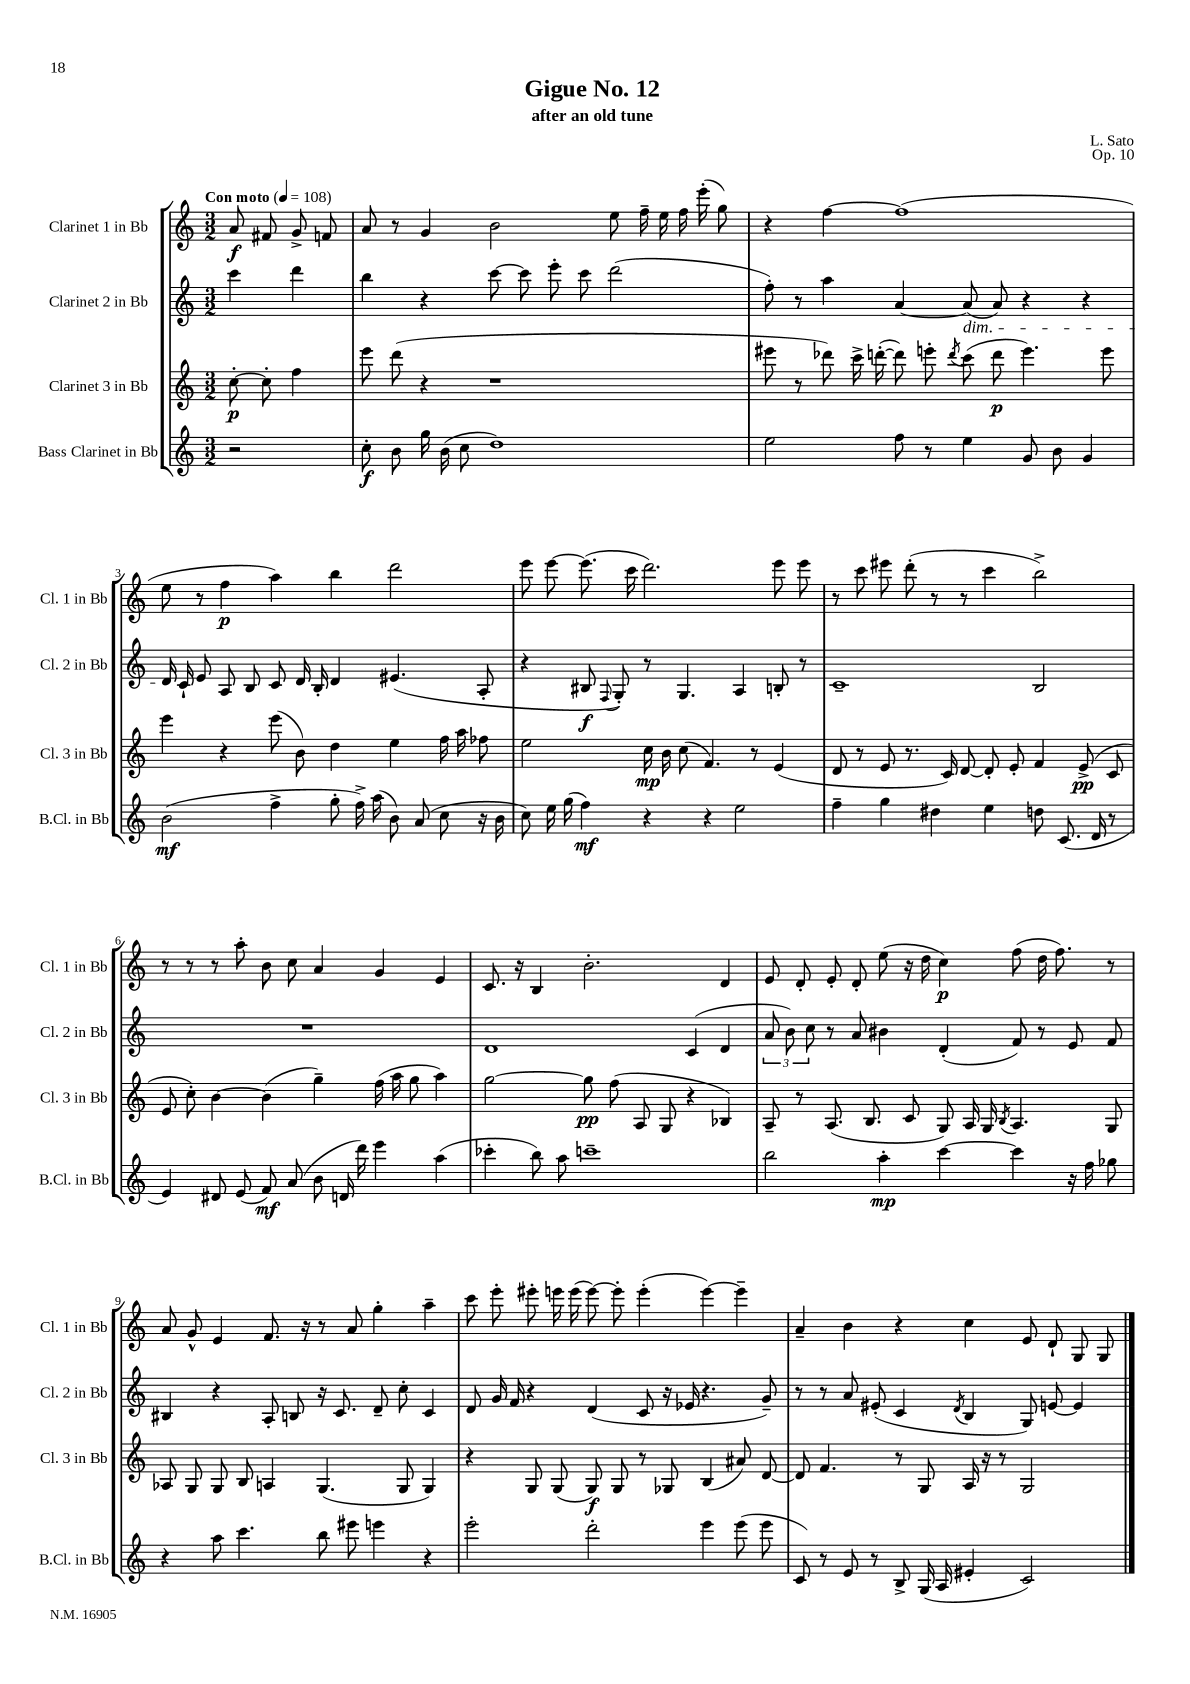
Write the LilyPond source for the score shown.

\header { title = "Gigue No. 12" composer = "L. Sato" subtitle = "after an old tune" opus = "Op. 10" }
<<
\new StaffGroup <<
\new Staff = "s0" \with { instrumentName = "Clarinet 1 in Bb" shortInstrumentName = "Cl. 1 in Bb" } {
    \clef treble \key c \major \numericTimeSignature \time 3/2 \partial 2 \tempo "Con moto" 4 = 108
    \autoBeamOff a'8\f fis'8 g'8-> f'8 |
    a'8 r8 g'4 b'2 e''8 f''16-- e''16 f''16 e'''16-.( g''8) |
    r4 f''4~ f''1( |
    e''8 r8 f''4\p a''4) b''4 d'''2 |
    e'''8 e'''8~ e'''8.( c'''16 d'''2.) e'''8 e'''8 |
    r8 c'''8 eis'''8 d'''8-.( r8 r8 c'''4 b''2->) |
    r8 r8 r8 a''8-. b'8 c''8 a'4 g'4 e'4 |
    c'8. r16 b4 b'2.-. d'4 |
    e'8 d'8-. e'8-. d'8-. e''8( r16 d''16 c''4\p) f''8( d''16 f''8.) r8 |
    a'8 g'8-^ e'4 f'8. r16 r8 a'8 g''4-. a''4-- |
    c'''8 e'''8-. eis'''8-. e'''16 e'''16( e'''8~) e'''8-. e'''4-.( e'''4~) e'''4-- |
    a'4-- b'4 r4 c''4 e'8 d'8-! g8 g8 \bar "|." |
}
\new Staff = "s1" \with { instrumentName = "Clarinet 2 in Bb" shortInstrumentName = "Cl. 2 in Bb" } {
    \clef treble \key c \major \numericTimeSignature \time 3/2 \partial 2
    \autoBeamOff c'''4 d'''4 |
    b''4 r4 c'''8~ c'''8 e'''8-. c'''8 d'''2( |
    f''8-.) r8 a''4 a'4~ a'8\dim( a'8) r4 r4 |
    d'16\! c'16-! e'8 a8 b8 c'8 d'16 b16-. d'4 eis'4.( a8-. |
    r4 bis8\f \appoggiatura { f8 } g8-.) r8 g4. a4 b8-. r8 |
    c'1-- b2 |
    R1. |
    d'1 c'4( d'4 |
    \tuplet 3/2 { a'8 b'8) c''8 } r8 a'8 bis'4 d'4-.( f'8) r8 e'8 f'8 |
    bis4 r4 a8-. b8 r16 c'8. d'8-- c''8-. c'4 |
    d'8 g'16 f'16 r4 d'4( c'8 r16 ees'16 r4. g'8--) |
    r8 r8 a'8 eis'8-.( c'4 \acciaccatura { d'8 } b4 g8) e'8~ e'4 \bar "|." |
}
\new Staff = "s2" \with { instrumentName = "Clarinet 3 in Bb" shortInstrumentName = "Cl. 3 in Bb" } {
    \clef treble \key c \major \numericTimeSignature \time 3/2 \partial 2
    \autoBeamOff c''8~-.\p c''8-. f''4 |
    e'''8 d'''8( r4 r1 |
    eis'''8 r8 des'''8) c'''16-> d'''16~-.( d'''8) e'''8-. \acciaccatura { d'''8 } c'''8( d'''8\p e'''4.) e'''8 |
    e'''4 r4 e'''8( b'8) d''4 e''4 f''16 a''16 fes''8 |
    e''2 c''16\mp b'16 c''8( f'4.) r8 e'4( |
    d'8 r8 e'8 r8. c'16) d'8~ d'8-. e'8-. f'4 e'8->\pp( c'8 |
    e'8 c''8-.) b'4~ b'4( g''4--) f''16( a''16 g''8 a''4) |
    g''2~ g''8\pp f''8( a8 g8 r4 bes4) |
    a8-- r8 a8.( b8. c'8 g8) a16 g16 \acciaccatura { b8 } a4. g8 |
    aes8 g8 g8 b8 a4 g4.( g8 g4) |
    r4 g8 g8( g8\f) g8 r8 ges8 b4( ais'8) d'8~ |
    d'8 f'4. r8 g8 a16 r16 r8 g2 \bar "|." |
}
\new Staff = "s3" \with { instrumentName = "Bass Clarinet in Bb" shortInstrumentName = "B.Cl. in Bb" } {
    \clef treble \key c \major \numericTimeSignature \time 3/2 \partial 2
    \autoBeamOff r2 |
    c''8-.\f b'8 g''16 b'16( c''8 d''1) |
    e''2 f''8 r8 e''4 g'8 b'8 g'4 |
    b'2\mf( f''4-> g''8-. f''16->) a''16( b'8) a'8( c''8 r16 b'16 |
    c''8) e''16 g''16( f''4\mf) r4 r4 e''2 |
    f''4-- g''4 dis''4 e''4 d''8 c'8.( d'16 r8 |
    e'4) dis'8 e'8( f'8\mf) a'8( b'8 d'16 d'''16) e'''4 a''4( |
    ces'''4-. b''8) a''8 c'''1-- |
    b''2 a''4-.\mp c'''4~ c'''4 r16 f''16 ges''8 |
    r4 a''8 c'''4. b''8 eis'''8 e'''4 r4 |
    e'''2-. d'''2-. e'''4 e'''8( e'''8 |
    c'8) r8 e'8 r8 b8-> g16( a16 eis'4-. c'2) \bar "|." |
}
>>
>>
